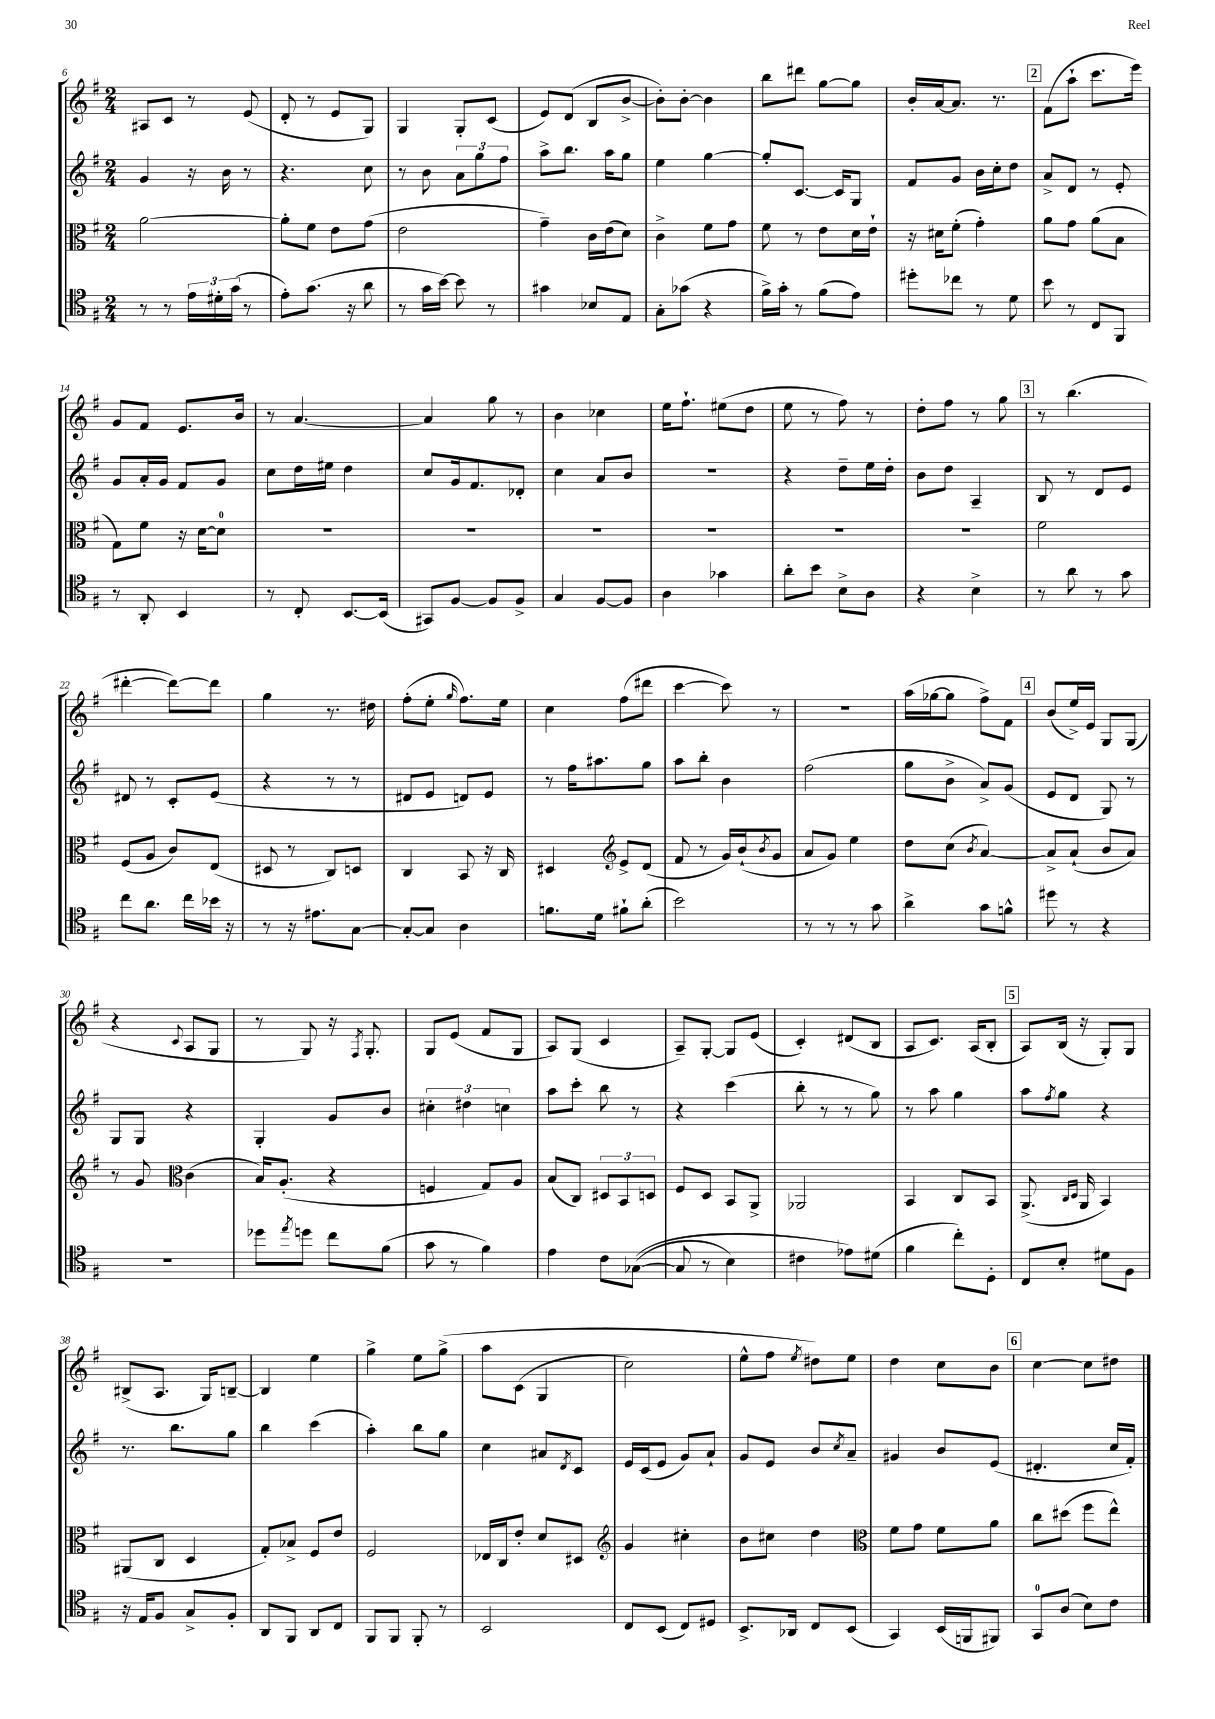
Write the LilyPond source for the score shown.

<<
\new StaffGroup <<
\new Staff = "s0" {
    \clef treble \key g \major \numericTimeSignature \time 2/4
    ais8 c'8 r8 e'8( |
    d'8-. r8 e'8 g8) |
    g4 g8-. c'8( |
    e'8) d'8( b8 b'8~-> |
    b'8-.) b'8~-. b'4 |
    b''8 dis'''8 g''8~ g''8 |
    b'16-. a'16~ a'8. r8. |
    \mark \markup { \box "2" } fis'8( a''8-! c'''8. e'''16) |
    g'8 fis'8 e'8. b'16 |
    r8 a'4.~ |
    a'4 g''8 r8 |
    b'4 ces''4 |
    e''16 fis''8.-! eis''8( d''8 |
    e''8 r8 fis''8) r8 |
    d''8-. fis''8 r8 g''8 |
    \mark \markup { \box "3" } r8 b''4.( |
    dis'''4~-. dis'''8~) dis'''8 |
    g''4 r8. dis''16 |
    fis''8-.( e''8-. \grace { g''16 } fis''8.) e''16 |
    c''4 fis''8( dis'''8 |
    c'''4~ c'''8) r8 |
    r2 |
    a''16( ges''16~ ges''8 fis''8->) fis'8 |
    \mark \markup { \box "4" } b'8( e''16->) e'16 g8 g8( |
    r4 \appoggiatura { c'8 } a8 g8 |
    r8 g8) r16 \acciaccatura { fis8 } g8.-. |
    g8 e'8( fis'8 g8 |
    a8) g8( c'4 |
    a8--) g8~-. g8 e'8( |
    c'4-.) dis'8( b8 |
    a8 c'8.) a16( b8-. |
    \mark \markup { \box "5" } a8) b16( r16 g8-.) g8 |
    bis8->( a8. g16) b8~-- |
    b4 e''4 |
    g''4-> e''8 g''8->\( |
    a''8 c'8( g4 |
    c''2) |
    e''8-^ fis''8 \acciaccatura { e''8 } dis''8\) e''8 |
    d''4 c''8 b'8 |
    \mark \markup { \box "6" } c''4~ c''8 dis''8 \bar "|." |
}
\new Staff = "s1" {
    \clef treble \key g \major \numericTimeSignature \time 2/4
    g'4 r16 b'16 r8 |
    r4. c''8 |
    r8 b'8 \tuplet 3/2 { a'8 g''8 fis''8 } |
    a''8-> b''8. a''16 g''8 |
    e''4 g''4~ |
    g''8-. c'8.~ c'16 g8 |
    fis'8 g'8 b'16 c''16-. d''8 |
    \mark \markup { \box "2" } a'8-> d'8 r8 e'8-. |
    g'8 a'16-. g'16 fis'8 g'8 |
    c''8 d''16 eis''16 d''4 |
    c''8 g'16 fis'8. des'8-. |
    c''4 a'8 b'8 |
    R2 |
    r4 d''8-- e''16 d''16-. |
    b'8 d''8 a4-- |
    \mark \markup { \box "3" } b8 r8 d'8 e'8 |
    dis'8 r8 c'8-. e'8( |
    r4 r8 r8 |
    dis'8 e'8 d'8) e'8 |
    r8 fis''16 ais''8. g''8 |
    a''8 b''8-. b'4 |
    fis''2( |
    g''8 b'8-> a'8->) g'8( |
    \mark \markup { \box "4" } e'8 d'8 g8) r8 |
    g8 g8 r4 |
    g4-. g'8 b'8 |
    \tuplet 3/2 { cis''4-. dis''4 c''4 } |
    a''8 c'''8-. b''8 r8 |
    r4 c'''4( |
    b''8-. r8 r8 g''8) |
    r8 a''8 g''4 |
    \mark \markup { \box "5" } a''8 \acciaccatura { fis''8 } g''8 r4 |
    r8. b''8. g''8 |
    b''4 c'''4( |
    a''4-.) b''8 g''8 |
    c''4 ais'8 \acciaccatura { d'8 } c'8 |
    e'16 c'16( e'8 g'8) a'8-! |
    g'8 e'8 b'8 \acciaccatura { c''8 } a'8-- |
    gis'4 b'8 e'8( |
    \mark \markup { \box "6" } dis'4.-. c''16 fis'16-.) \bar "|." |
}
\new Staff = "s2" {
    \clef alto \key g \major \numericTimeSignature \time 2/4
    a'2~ |
    a'8-. fis'8 e'8 g'8( |
    e'2 |
    g'4--) c'16 e'16( d'8) |
    c'4-> fis'8 g'8 |
    fis'8 r8 e'8 d'16 e'16-! |
    r16 dis'16 fis'8-.( g'4-.) |
    \mark \markup { \box "2" } a'8 g'8 a'8( b8 |
    g8) fis'8 r16 d'16~ d'8-0 |
    R2 |
    R2 |
    R2 |
    R2 |
    R2 |
    R2 |
    \mark \markup { \box "3" } fis'2 |
    fis8( a8 c'8) e8( |
    dis8 r8 c8) d8 |
    c4 b,8 r16 c16 |
    dis4 \clef treble e'8-> d'8( |
    fis'8 r8 g'16) b'16-!( \acciaccatura { b'8 } g'8 |
    a'8 g'8) e''4 |
    d''8 c''8( \acciaccatura { b'8 } a'4~) |
    \mark \markup { \box "4" } a'8-> a'8-!( b'8 a'8) |
    r8 g'8 \clef alto c'4( |
    b16) a8.-.( r4 |
    f4 g8) a8 |
    b8( c8) \tuplet 3/2 { dis8 b,8 d8 } |
    fis8 d8 b,8 a,8-> |
    aes,2 |
    b,4 c8 b,8 |
    \mark \markup { \box "5" } a,8.->( \grace { c16 d16 } a,16 b,4) |
    ais,8( c8 d4 |
    g8-.) bes8-> fis8 e'8 |
    fis2 |
    ees16 c16 e'8-. d'8 dis8 |
    \clef treble g'4 cis''4-. |
    b'8 cis''8 d''4 |
    \clef alto fis'8 g'8 fis'8 a'8 |
    \mark \markup { \box "6" } c''8 dis''8( fis''8 e''8-^) \bar "|." |
}
\new Staff = "s3" {
    \clef tenor \key g \major \numericTimeSignature \time 2/4
    r8 r8 \tuplet 3/2 { e'16 dis'16-. g'16( } r8 |
    e'8-.) g'8.( r16 a'8 |
    r8 g'16 b'16~) b'8 r8 |
    gis'4 bes8 e8 |
    g8-. ges'8( r4 |
    fis'16->) g'16-. r8 fis'8( e'8) |
    dis''8-. ces''8 r8 d'8 |
    \mark \markup { \box "2" } b'8 r8 c8 fis,8 |
    r8 a,8-. b,4 |
    r8 c8-. b,8.~ b,16( |
    gis,8) fis8~ fis8 fis8-> |
    g4 fis8~ fis8 |
    a4 ges'4 |
    a'8-. b'8 b8-> a8 |
    r4 b4-> |
    \mark \markup { \box "3" } r8 a'8 r8 g'8 |
    c''8 a'8. c''16 bes'16 r16 |
    r8 r16 eis'8. g8~ |
    g8~-. g8 a4 |
    f'8. d'16 fis'8-! a'8-.( |
    b'2) |
    r8 r8 r8 g'8 |
    a'4-> g'8 f'8-^ |
    \mark \markup { \box "4" } dis''8 r8 r4 |
    R2 |
    des''8 \acciaccatura { e''8 } d''8 c''8 fis'8( |
    g'8 r8 fis'4) |
    e'4 c'8 ges8~(\( |
    ges8 r8 b4) |
    cis'4 ees'8\) dis'8( |
    fis'4 c''8-.) d8-. |
    \mark \markup { \box "5" } c8 b8-. dis'8 fis8 |
    r16 e16 fis8 g8-> fis8-. |
    a,8 fis,8 a,8 c8 |
    fis,8 fis,8 fis,8-. r8 |
    b,2 |
    c8 b,8( c8) dis8 |
    b,8.-> aes,16 c8 b,8( |
    g,4) b,16( f,16 fis,8) |
    \mark \markup { \box "6" } g,8-0 a8( b8) c'8 \bar "|." |
}
>>
>>
\layout { \context { \Score currentBarNumber = #6 } }
